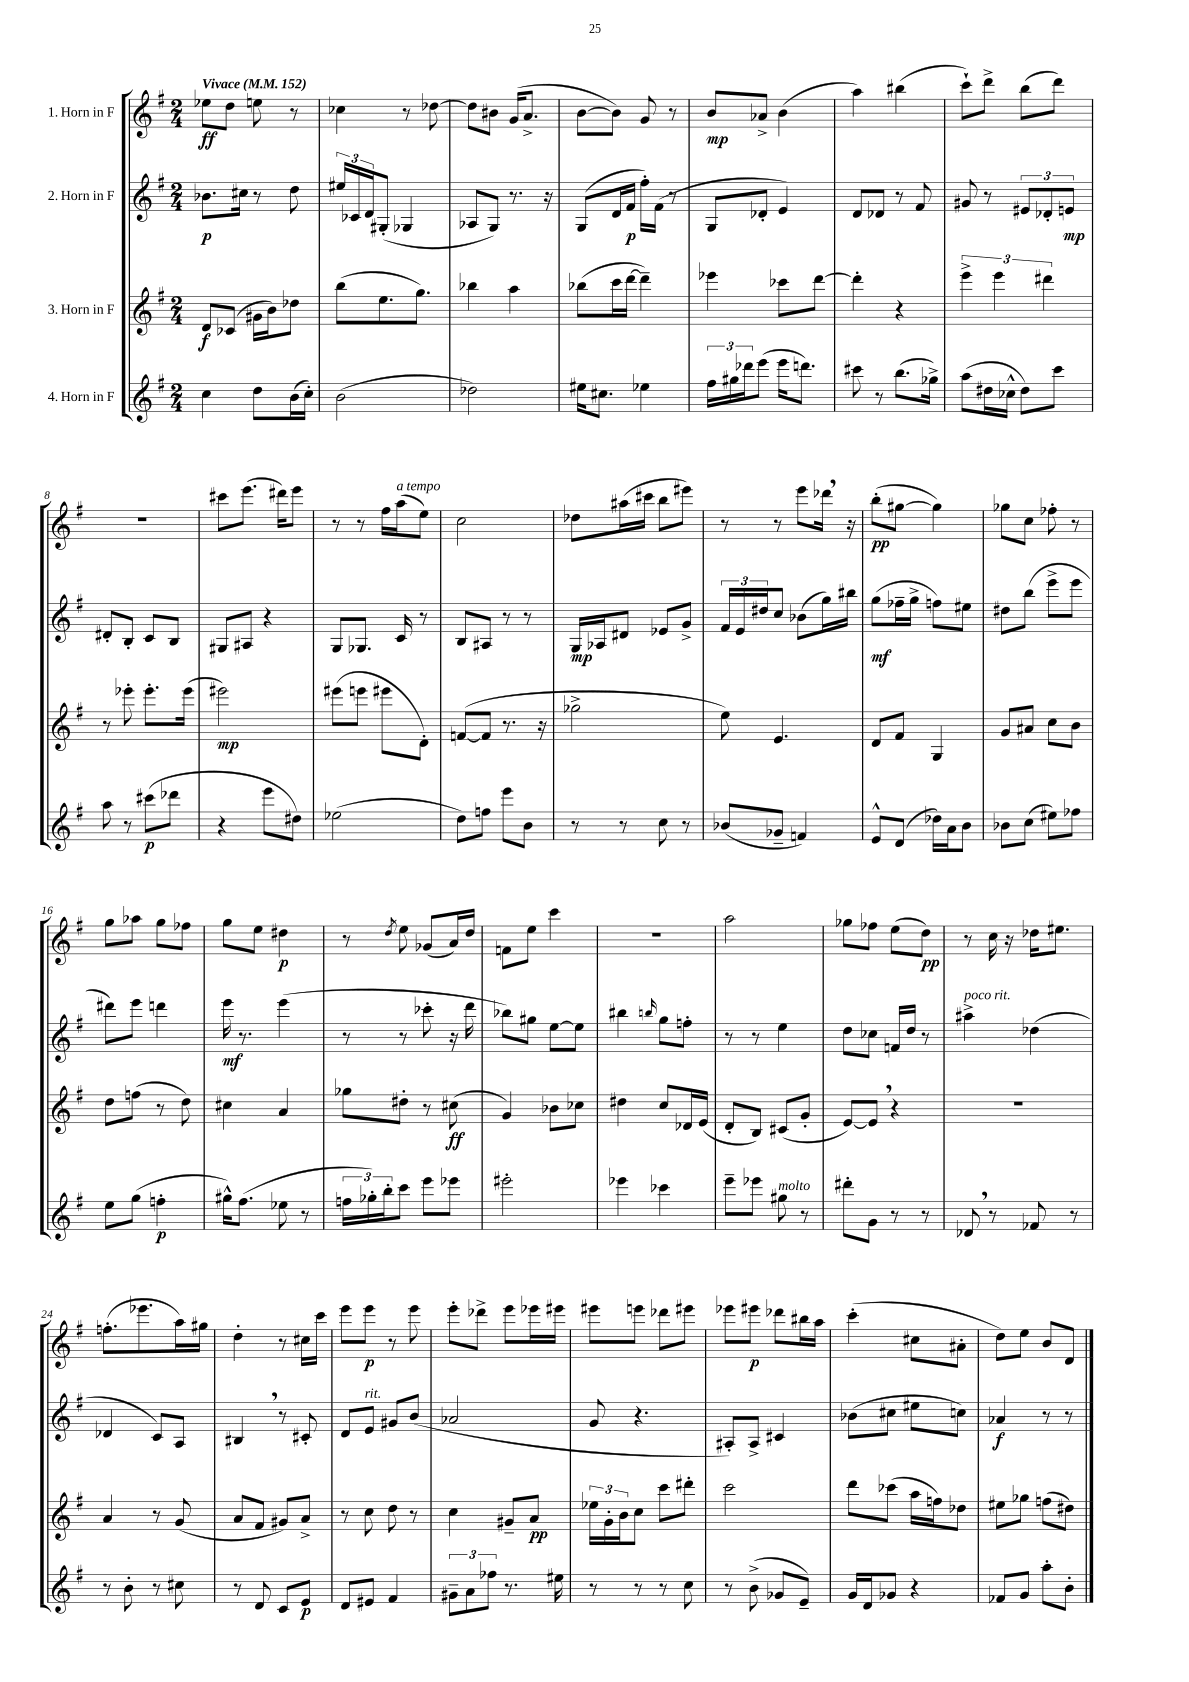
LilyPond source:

<<
\new StaffGroup <<
\new Staff = "s0" \with { instrumentName = "1. Horn in F" } {
    \clef treble \key g \major \numericTimeSignature \time 2/4 \tempo "Vivace" 4 = 152
    ees''8\ff d''8 e''8 r8 |
    ces''4 r8 des''8~ |
    des''8 bis'8 g'16( a'8.-> |
    b'8~ b'8) g'8 r8 |
    b'8\mp aes'8-> b'4( |
    a''4) bis''4( |
    c'''8-!) d'''8-> b''8( d'''8) |
    r2 |
    cis'''8 e'''8.( dis'''16) e'''8 |
    r8 r8 fis''16 a''16^\markup { \italic "a tempo" }( e''8) |
    c''2 |
    des''8 ais''16( cis'''16 b''8 eis'''8) |
    r8 r8 e'''8 des'''16 \breathe r16 |
    b''8-.\pp( gis''8~ gis''4) |
    ges''8 c''8 fes''8-. r8 |
    g''8 aes''8 g''8 fes''8 |
    g''8 e''8 dis''4\p |
    r8 \acciaccatura { d''8 } e''8 ges'8( a'16) d''16 |
    f'8 e''8 c'''4 |
    R2 |
    a''2 |
    ges''8 fes''8 e''8( d''8\pp) |
    r8 c''16 r16 des''16 eis''8. |
    f''8.-.( ees'''8. a''16) gis''16 |
    d''4-. r8 cis''16 c'''16 |
    e'''8 e'''8\p r8 e'''8 |
    e'''8-. des'''8-> e'''8 ees'''16 eis'''16 |
    eis'''8 e'''8 des'''8 eis'''8 |
    ees'''8 eis'''8\p des'''8 bis''16 a''16 |
    c'''4-.( cis''8 ais'8-. |
    d''8) e''8 b'8 d'8 \bar "|." |
}
\new Staff = "s1" \with { instrumentName = "2. Horn in F" } {
    \clef treble \key g \major \numericTimeSignature \time 2/4
    bes'8.\p cis''16 r8 d''8 |
    \tuplet 3/2 { eis''16 ces'16 d'16 } gis8-.( ges4 |
    aes8 g8) r8. r16 |
    g8( d'16 fis'16\p fis''16-.) fis'16( r8 |
    g8 des'8-. e'4) |
    d'8 des'8 r8 fis'8 |
    gis'8 r8 \tuplet 3/2 { eis'8 des'8-. e'8\mp } |
    dis'8-. b8-. c'8 b8 |
    gis8 ais8 r4 |
    g8 ges8. c'16 r8 |
    b8 ais8 r8 r8 |
    g16\mp aes16 dis'8 ees'8 g'8-> |
    \tuplet 3/2 { fis'16 e'16 dis''16 } c''8 bes'8( g''16) bis''16 |
    g''8\mf( fes''16-- g''16-> f''8) eis''8 |
    dis''8 b''8( e'''8-> e'''8 |
    dis'''8) e'''8 d'''4 |
    e'''16\mf r8. e'''4( |
    r8 r8 ces'''8-. r16 d'''16 |
    bes''8) gis''8 e''8~ e''8 |
    bis''4 \grace { b''16 } g''8 f''8-. |
    r8 r8 e''4 |
    d''8 ces''8 f'16 d''16 r8 |
    ais''4->^\markup { \italic "poco rit." } des''4( |
    des'4 c'8) a8 |
    bis4 \breathe r8 cis'8-. |
    d'8 e'8^\markup { \italic "rit." } gis'8 b'8( |
    aes'2 |
    g'8 r4. |
    ais8-.) ais8-> cis'4 |
    bes'8( cis''8 eis''8 c''8) |
    aes'4\f r8 r8 \bar "|." |
}
\new Staff = "s2" \with { instrumentName = "3. Horn in F" } {
    \clef treble \key g \major \numericTimeSignature \time 2/4
    d'8\f ces'8( gis'16 b'16) des''8 |
    b''8( e''8. g''8.) |
    bes''4 a''4 |
    bes''8( c'''16 d'''16~ d'''4--) |
    ees'''4 ces'''8 d'''8~ |
    d'''4-. r4 |
    \tuplet 3/2 { e'''4-> e'''4 dis'''4 } |
    r8 ees'''8-. ees'''8.-. ees'''16( |
    eis'''2\mp) |
    eis'''8( e'''8 eis'''8 d'8-.) |
    f'8~( f'8 r8. r16 |
    ges''2-> |
    e''8) e'4. |
    d'8 fis'8 g4 |
    g'8 ais'8 c''8 b'8 |
    d''8 f''8( r8 d''8) |
    cis''4 a'4 |
    ges''8 dis''8-. r8 cis''8\ff( |
    g'4) bes'8 ces''8 |
    dis''4 c''8 des'16 e'16( |
    d'8-. b8) cis'8( g'8-. |
    e'8~) e'8 \breathe r4 |
    r2 |
    a'4 r8 g'8( |
    a'8 fis'8 gis'8) a'8-> |
    r8 c''8 d''8 r8 |
    c''4 gis'8-- a'8\pp |
    \tuplet 3/2 { ees''16 g'16-. b'16 } c''8 c'''8 dis'''8-. |
    c'''2 |
    d'''8 ces'''8( a''16 f''16) des''8 |
    eis''8 ges''8 f''8( dis''8) \bar "|." |
}
\new Staff = "s3" \with { instrumentName = "4. Horn in F" } {
    \clef treble \key g \major \numericTimeSignature \time 2/4
    c''4 d''8 b'16( c''16-.) |
    b'2( |
    des''2) |
    eis''16 cis''8. ees''4 |
    \tuplet 3/2 { fis''16 gis''16 des'''16 } e'''8( e'''16 d'''8.) |
    cis'''8 r8 b''8.( ges''16->) |
    a''8( dis''16 ces''16-^ dis''8) c'''8 |
    a''8 r8 cis'''8\p( des'''8 |
    r4 e'''8 dis''8) |
    ees''2( |
    d''8) f''8 e'''8 b'8 |
    r8 r8 c''8 r8 |
    bes'8( ges'8-- f'4) |
    e'8-^ d'8( des''16) a'16 b'8 |
    bes'8 c''8( eis''8) fes''8 |
    e''8 g''8( f''4-.\p |
    gis''16-^) fis''8.( ees''8 r8 |
    \tuplet 3/2 { f''16 ges''16-.) b''16-. } c'''8 e'''8 ees'''8 |
    eis'''2-. |
    ees'''4 ces'''4 |
    e'''8-- ees'''8 gis''8^\markup { \italic "molto" } r8 |
    dis'''8-. g'8 r8 r8 |
    des'8 \breathe r8 fes'8 r8 |
    r8 b'8-. r8 cis''8 |
    r8 d'8 c'8 e'8\p |
    d'8 eis'8 fis'4 |
    \tuplet 3/2 { gis'8-- a'8 fes''8 } r8. eis''16 |
    r8 r8 r8 c''8 |
    r8 b'8->( ges'8 e'8--) |
    g'16 d'16 ges'8 r4 |
    fes'8 g'8 a''8-. b'8-. \bar "|." |
}
>>
>>
